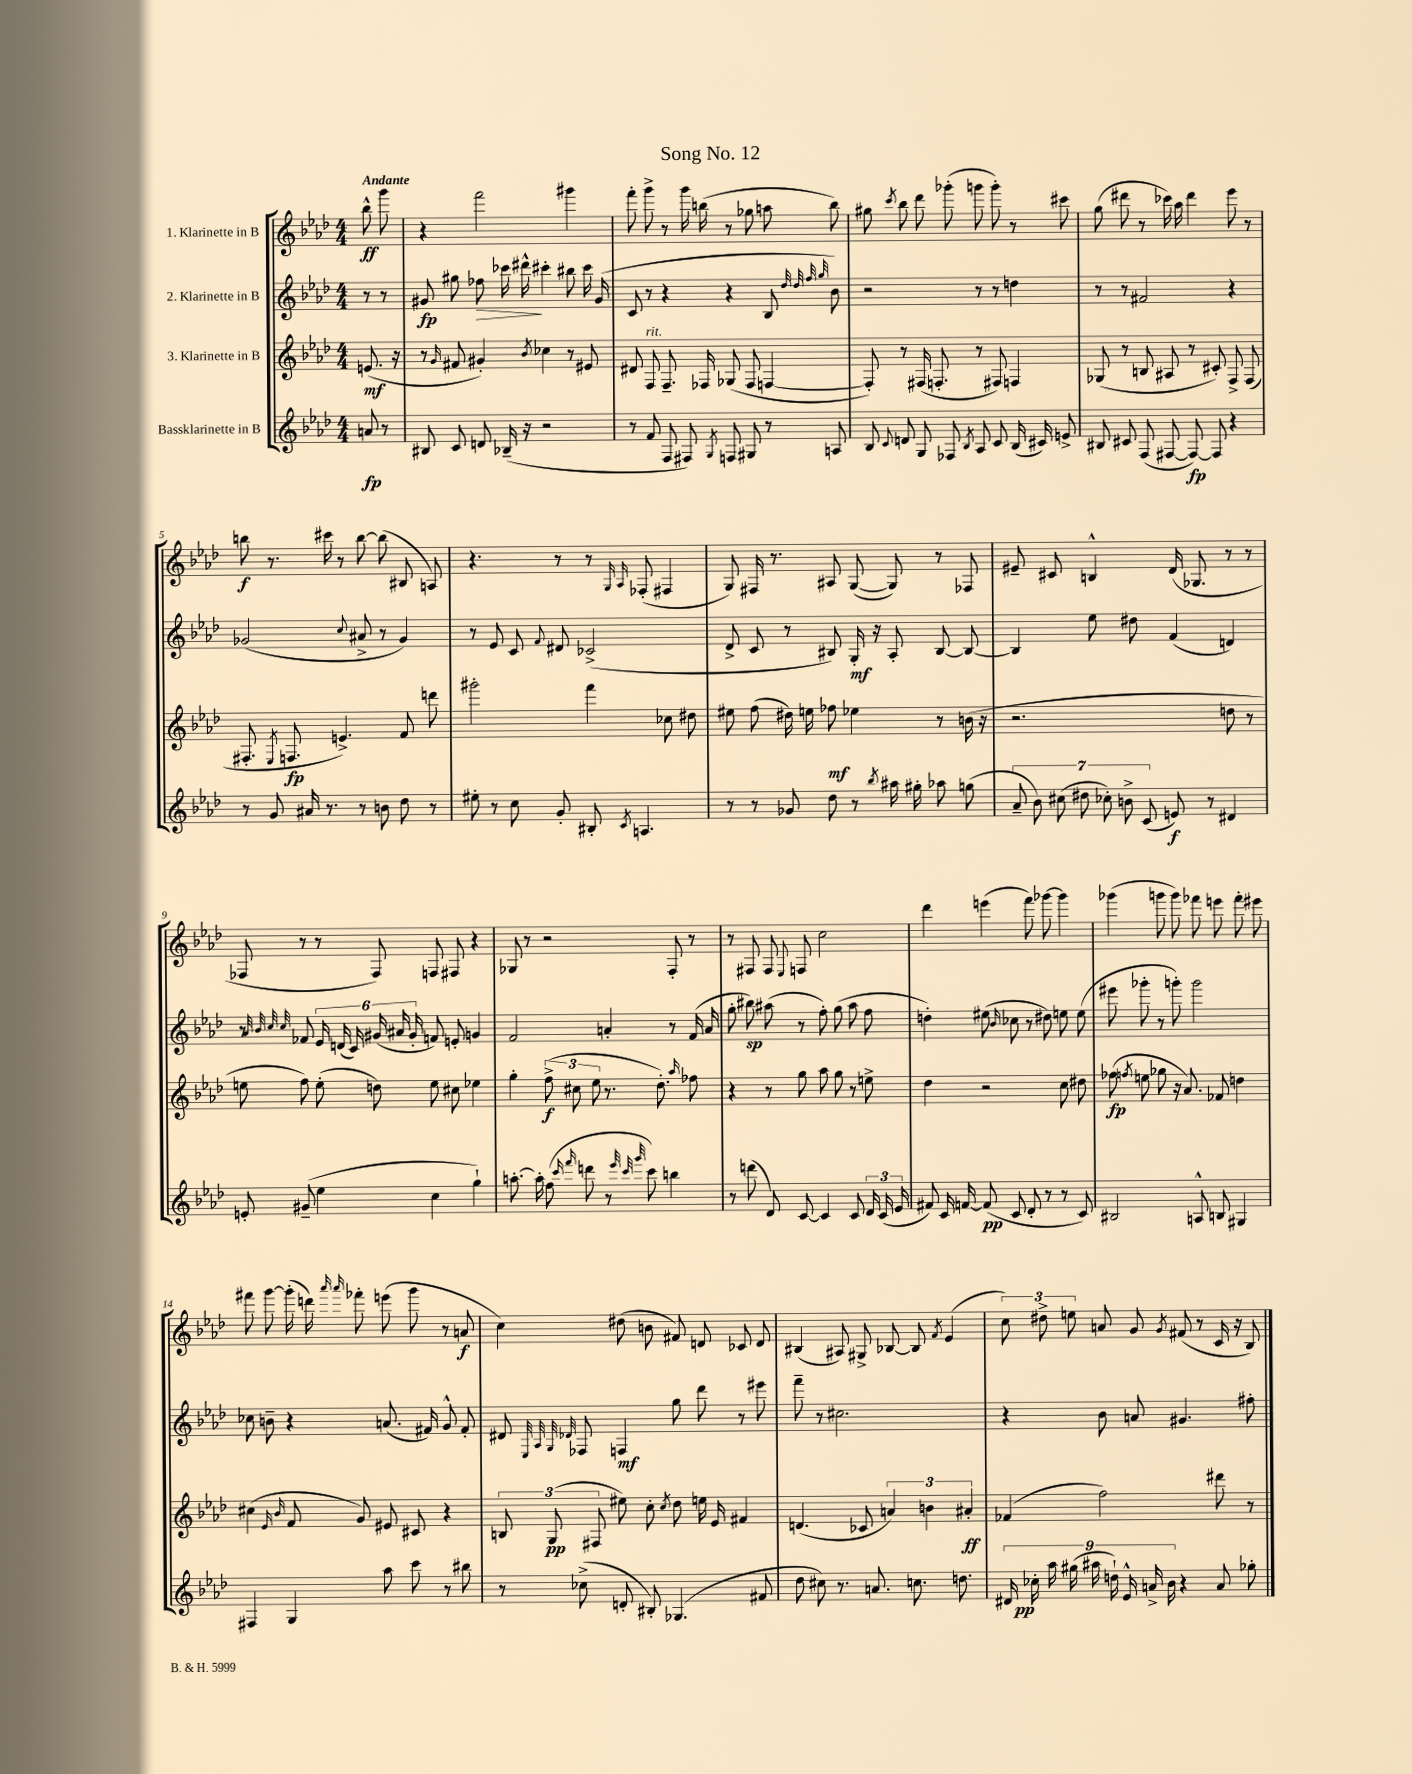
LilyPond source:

\header { title = "Song No. 12" }
<<
\new StaffGroup <<
\new Staff = "s0" \with { instrumentName = "1. Klarinette in B" } {
    \clef treble \key aes \major \numericTimeSignature \time 4/4 \partial 4 \tempo "Andante"
    \autoBeamOff bes''8-^\ff g'''8 |
    r4 f'''2 gis'''4 |
    f'''8-. g'''8-> r8 g'''16 b''16( r8 ges''8 a''8 b''8) |
    gis''8 \acciaccatura { c'''8 } bes''8 des'''8 ges'''8-.( g'''8 g'''8-.) r8 cis'''8 |
    g''8( dis'''8 r8 ces'''16) aes''16 dis'''4 ees'''8 r8 |
    b''8\f r8. cis'''16 r8 b''8~ b''8( bis8 a8) |
    r4. r8 r8 \grace { g16 aes16 } fes8-.( fis4 |
    g8) fis16 r8. ais8 g8~( g8) r8 fes8 |
    eis'8-- cis'8 b4-^ des'16( ges8. r8 r8 |
    fes8 r8 r8 fes8) f8 fis8 r4 |
    ges8 r8 r2 f8-. r8 |
    r8 fis8 fis8 \appoggiatura { ees8 } f8 c''2 |
    des'''4 e'''4( f'''8) ges'''8~ ges'''4 |
    ges'''4( g'''8 g'''8) fes'''8 e'''8 fes'''8-. eis'''8 |
    fis'''8 g'''8~ g'''16-.( d'''16) \grace { aes'''16 aes'''16 } fes'''8-. e'''8( g'''8 r8 a'8\f |
    c''4) dis''8( b'8 fis'8) d'8 ces'8 d'8 |
    bis4( ais8) gis8-> bes8~ bes8 \acciaccatura { f'8 } ees'4( |
    \tuplet 3/2 { c''8) dis''8-> e''8 } a'8 g'8 \acciaccatura { g'8 } fis'8( r8 c'16 r16 bes8) \bar "|." |
}
\new Staff = "s1" \with { instrumentName = "2. Klarinette in B" } {
    \clef treble \key aes \major \numericTimeSignature \time 4/4 \partial 4
    \autoBeamOff r8 r8 |
    gis'8\fp gis''8 fes''8\> ces'''16 dis'''16-^\! cis'''4-. bis''8 cis'''16 gis'16( |
    c'8 r8 r4 r4 bes8 \grace { des''32 des''32 f''32 g''32 } bes'8) |
    r2 r8 r8 d''4 |
    r8 r8 fis'2 r4 |
    ges'2( \appoggiatura { c''8 } ais'8-> r8 ges'4) |
    r8 ees'8 c'8 \appoggiatura { f'8 } dis'8 ces'2->( |
    des'8-> c'8 r8 bis8) g16-.\mf r16 aes8-. bis8~ bis8~ |
    bis4 ees''8 dis''8 f'4( d'4) |
    r8 \grace { aes'32 bes'32 c''32 c''32 } fes'8 \tuplet 6/4 { ees'16 d'16( c'16) gis'16( ais'16 gis'16-. } f'8) e'8-. g'4 |
    f'2 a'4-. r8 f'16( a'16 |
    g''8-. bis''8\sp) ais''8( r8 f''8-.) g''8( ais''8 f''8 |
    d''4-.) eis''8( \grace { bes'16 } ces''8 r8 dis''8) e''8 e''8( |
    eis'''8 ges'''8-. r8 g'''8-.) g'''2 |
    ces''8 b'8-- r4 a'8.( fis'16) g'8-^ fis'8-. |
    dis'8 \grace { ees32 aes32 g32 des'32 } fes8 f4\mf g''8 des'''8 r8 eis'''8 |
    f'''8-- r8 cis''2. |
    r4 bes'8 a'8 gis'4. fis''8-. \bar "|." |
}
\new Staff = "s2" \with { instrumentName = "3. Klarinette in B" } {
    \clef treble \key aes \major \numericTimeSignature \time 4/4 \partial 4
    \autoBeamOff e'8.\mf( r16 |
    r8 \grace { g'16 } fis'8 gis'4-.) \acciaccatura { bes'8 } ces''4 r8 eis'8 |
    dis'8 f8^\markup { \italic "rit." } f8.-- fes16 ges8( fes8 f4~ |
    f8-.) r8 fis16( f8.-. r8 fis8) f4 |
    ges8( r8 b8 ais8 r8 cis'8-.) f8-> f8( |
    fis8.-. \acciaccatura { ees8 } f8.\fp e'4.->) f'8 d'''8 |
    gis'''2-. f'''4 ces''8 dis''8 |
    eis''8 f''8( dis''16) e''16 fes''8\mf ees''4 r8 b'16( r16 |
    r2. d''8 r8 |
    e''8 f''8) e''8-.( d''8) e''8 cis''8 ees''4 |
    g''4-. \tuplet 3/2 { f''8->\f( cis''8 ees''8 } r8. des''8.-.) \grace { aes''16 } fes''8 |
    r4 r8 g''8 aes''8 g''8 r8 e''8-> |
    des''4 r2 c''8 dis''8 |
    fes''8\fp( \acciaccatura { f''8 } e''8 ges''8 r16 aes'8.) fes'8 d''4 |
    cis''4( \grace { ees'16 bes'16 } f'8 g'8) eis'8 cis'8 r4 |
    \tuplet 3/2 { b8 g8\pp( fis8 } eis''8) c''8-. \acciaccatura { c''8 } des''8 e''16 ees'16 fis'4 |
    d'4.( ces'8 \tuplet 3/2 { a'4) b'4 ais'4-.\ff } |
    fes'4( f''2) dis'''8 r8 \bar "|." |
}
\new Staff = "s3" \with { instrumentName = "Bassklarinette in B" } {
    \clef treble \key aes \major \numericTimeSignature \time 4/4 \partial 4
    \autoBeamOff a'8\fp r8 |
    bis8 c'8 d'8 bes16--( r16 r2 |
    r8 f'8 f8 fis8) \acciaccatura { g8 } f8 gis8 r8 a8 |
    bes8 \appoggiatura { c'8 } d'8 g8 fes8 \acciaccatura { bes8 } aes8 c'8 bes16( cis'16) e'8-> |
    bis8 cis'8 f8( fis8~ fis8~\fp) fis8 r4 |
    r8 g'8 ais'16 r8. r8 b'8 des''8 r8 |
    eis''8-. r8 c''8 g'8-. bis8-. \acciaccatura { c'8 } a4. |
    r8 r8 ges'8 des''8 r8 \acciaccatura { bes''8 } ais''16 gis''16-. aes''8 g''8( |
    \tuplet 7/4 { aes'8-- bes'8) cis''8( dis''8 ces''8-.) b'8-> c'8( } e'8\f) r8 dis'4 |
    e'8-. gis'8--( ees''4 c''4 g''4-!) |
    a''8.~-. a''16-. f''8( \grace { c'''16 f'''16 } d'''8 r8 \grace { ees'''32 c'''32 g'''32 } c'''8) b''4 |
    r8 d'''8( des'8) c'8~ c'4 c'8 \tuplet 3/2 { des'16 c'16( ees'16 } |
    fis'8) c'16 f'16~ f'8\pp( c'8 des'8-. r8 r8 c'8) |
    bis2 a8-^ b8 gis4 |
    fis4 g4 aes''8 c'''8 r8 bis''8 |
    r8 ces''8->( d'8-. bis8-.) ges4.( fis'8 |
    des''8 cis''8) r8. a'8. c''8. d''8. |
    \tuplet 9/8 { dis'16 ces''16-.\pp aes''16 gis''16( ais''16 d''16-!) ees'16-^ a'16-> bes'16 } r4 a'8 ges''8-. \bar "|." |
}
>>
>>
